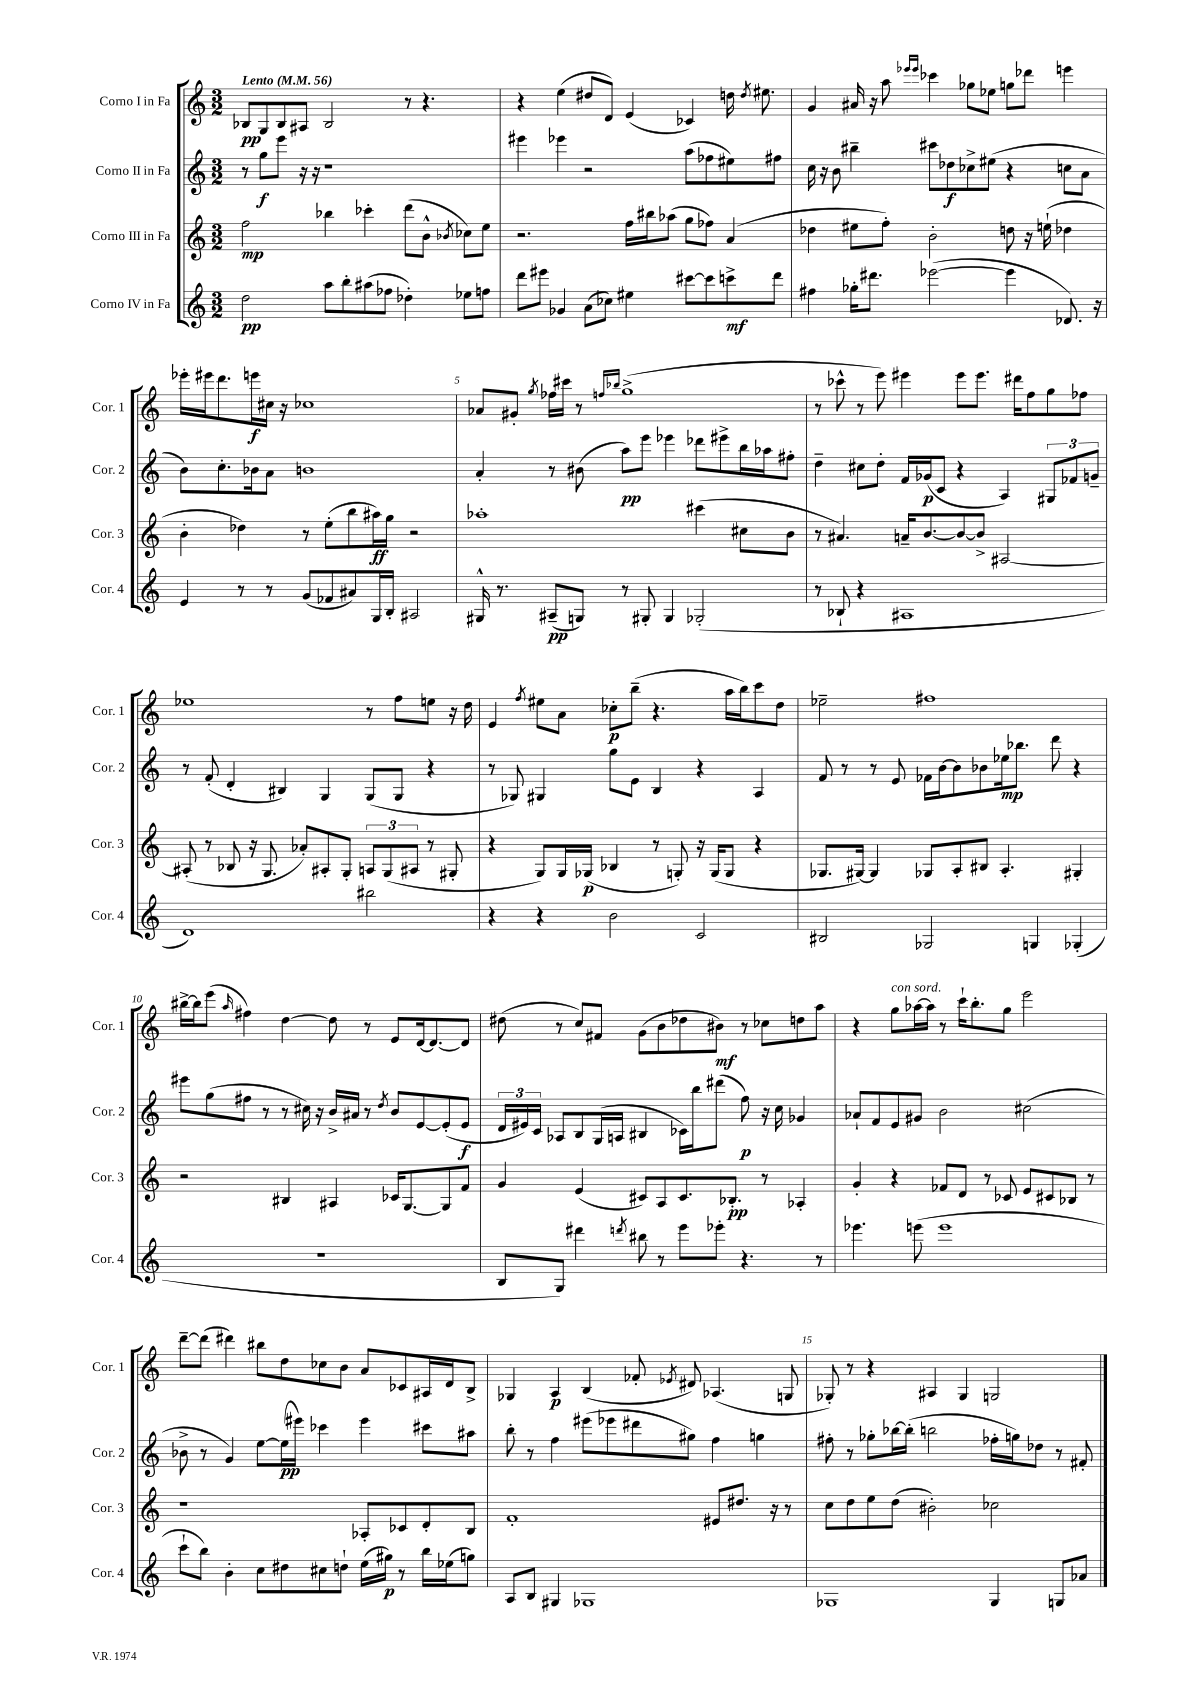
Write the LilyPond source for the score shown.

<<
\new StaffGroup <<
\new Staff = "s0" \with { instrumentName = "Corno I in Fa" shortInstrumentName = "Cor. 1" } {
    \clef treble \key c \major \numericTimeSignature \time 3/2 \tempo "Lento" 4 = 56
    \autoBeamOff bes8[\pp g8 bes8 ais8] bes2 r8 r4. |
    r4 e''4( dis''8[ d'8]) e'4( ces'4) d''16 \acciaccatura { d''8 } eis''8. |
    g'4 ais'16 r16 a''8 \grace { ees'''16[ ees'''16] } ces'''4 ges''8[ ees''8] g''8[ des'''8] e'''4 |
    ees'''16[-. eis'''16 d'''8. e'''16\f cis''16] r16 ces''1 |
    aes'8[ gis'8]-. \acciaccatura { g''8 } fes''16[ cis'''16] r8 \grace { f''16[ bes''16] } g''1->( |
    r8 ces'''8-^ r8 e'''8) eis'''4 eis'''8[ eis'''8.] dis'''16[ f''8 g''8 fes''8] |
    ees''1 r8 f''8[ e''8] r16 d''16 |
    e'4 \acciaccatura { f''8 } eis''8[ a'8] ces''8[-.\p b''8]--( r4. a''16[ b''16) c'''8 d''8] |
    ees''2-- fis''1 |
    bis''16[~-> bis''16 e'''8]( \grace { a''16 } fis''4) d''4~ d''8 r8 e'8[ d'16~ d'8.~ d'8] |
    dis''8( r8 c''8[) fis'8] g'8[( b'8 des''8 bis'8]\mf) r8 ces''8[ d''8 a''8] |
    r4 g''8[^\markup { \italic "con sord." } aes''16~ aes''16] r8 c'''16[-! b''8.-. g''8] e'''2 |
    d'''8[~-- d'''8]( dis'''4) bis''8[ d''8 ces''8 b'8] a'8[ ces'8 ais16 d'16 b8]-> |
    ges4 a4\p b4( fes'8-. \acciaccatura { ees'8 } dis'8) aes4.( g8 |
    ges8-.) r8 r4 ais4 ges4 g2 \bar "|." |
}
\new Staff = "s1" \with { instrumentName = "Corno II in Fa" shortInstrumentName = "Cor. 2" } {
    \clef treble \key c \major \numericTimeSignature \time 3/2
    \autoBeamOff r8 g''8[\f e'''8] r16 r16 r1 |
    eis'''4 ees'''4 r2 a''8[( fes''8 eis''8) fis''8] |
    c''16 r16 b'8 bis''4-- cis'''8[ des''8\f ces''8-> eis''8]( r4 c''8[ a'8] |
    b'8[) c''8.-. bes'16 a'8] b'1 |
    a'4-. r8 bis'8( a''8[\pp) e'''8] ees'''4 des'''8[ eis'''8-> b''16 aes''16 fis''8]-. |
    d''4-- cis''8[ d''8]-. f'16[ ges'16\p( c'8] r4 a4) \tuplet 3/2 { gis8[ fes'8 g'8]-- } |
    r8 f'8-.( d'4-. bis4) g4 g8[( g8] r4 |
    r8 ges8) gis4 g''8[ e'8] b4 r4 a4 |
    f'8 r8 r8 e'8 fes'16[ b'16~ b'8 bes'8 ees''16\mp bes''8.] d'''8 r4 |
    eis'''8[ g''8( fis''8] r8 r8 cis''16) r16 b'16[-> ais'16] r8 \acciaccatura { d''8 } b'8[ e'8~ e'8-.( e'8]\f |
    \tuplet 3/2 { d'16[ eis'16) c'16] } aes8[ b8 g16( a16] bis4 ces'16[) b''16 dis'''8]( f''8\p) r16 c''16 ges'4 |
    aes'8[-! f'8 e'8 gis'8] b'2 cis''2( |
    bes'8-> r8 g'4) e''8[~ e''16\pp( eis'''16]) ces'''4 eis'''4 cis'''8[ ais''8] |
    b''8-. r8 f''4 eis'''8[( ees'''8 dis'''8 gis''8]) f''4 g''4 |
    fis''8-. r8 ges''8[-. bes''16~ bes''16]-.( b''2 fes''16[-. g''16) des''8] r8 fis'8-. \bar "|." |
}
\new Staff = "s2" \with { instrumentName = "Corno III in Fa" shortInstrumentName = "Cor. 3" } {
    \clef treble \key c \major \numericTimeSignature \time 3/2
    \autoBeamOff f''2\mp bes''4 ces'''4-. d'''8[( b'8]-^ \acciaccatura { bes'8 } ces''8[) e''8] |
    r2. f''16[ bis''16 aes''8]( g''8[ fes''8]) a'4( |
    des''4 eis''8[ f''8]-.) b'2-. d''8 r16 e''16-!( des''4 |
    b'4-. des''4) r8 e''8[-.( b''8 ais''16\ff) g''16] r2 |
    aes''1-. cis'''4( cis''8[ b'8] |
    r8 ais'4.) a'16[-- b'8.~ b'8~ b'8]-> ais2~ |
    ais8-.( r8 bes8 r16 g8. aes'8[-.) ais8-. g8]-. \tuplet 3/2 { a8[ g8( ais8] } r8 gis8-. |
    r4 g8[) g16 ges16]\p( bes4 r8 g8-.) r16 g16[( g8] r4 |
    ges8.[ gis16]~) gis4 ges8[ a8-. bis8] a4.-. gis4-. |
    r2 bis4 ais4 ces'16[ g8.~ g8 f'8] |
    g'4 e'4( cis'8[) a8 cis'8. bes8.]-.\pp r8 aes4-. |
    g'4-. r4 fes'8[ d'8] r8 ces'8 e'8[ cis'8 bes8] r8 |
    r1 aes8[-. ces'8 d'8-. b8] |
    f'1-. eis'8[ dis''8.] r16 r8 |
    c''8[ d''8 e''8 d''8]( bis'2-.) ces''2 \bar "|." |
}
\new Staff = "s3" \with { instrumentName = "Corno IV in Fa" shortInstrumentName = "Cor. 4" } {
    \clef treble \key c \major \numericTimeSignature \time 3/2
    \autoBeamOff d''2\pp a''8[ b''8-. ais''8( fes''8] des''4-.) ees''8[ f''8] |
    d'''8[ eis'''8] ges'4 a'8[( ces''8]) eis''4 cis'''8[~ cis'''8 c'''8->\mf d'''8] |
    fis''4 ges''16[-. dis'''8.] ees'''2~( ees'''4 des'8.) r16 |
    e'4 r8 r8 g'8[( fes'8 ais'8) g16 b16]-. ais2 |
    gis16-^ r8. ais8[--\pp( g8]) r8 gis8-. gis4 ges2-.( |
    r8 bes8-! r4 ais1 |
    d'1) bis''2 |
    r4 r4 b'2 c'2 |
    bis2 ges2 g4 ges4-.( |
    R1. |
    b8[ g8]) dis'''4 \acciaccatura { d'''8 } bis''8 r8 e'''8[ ees'''8]-. r4. r8 |
    ees'''4. e'''8( e'''1 |
    c'''8[-! b''8]) b'4-. c''8[ dis''8 cis''8 d''8]-! e''16[( gis''16]\p) r8 b''16[ ees''16( g''8]) |
    a8[ b8] gis4 ges1 |
    ges1 ges4 g8[ aes'8] \bar "|." |
}
>>
>>
\layout { \context { \Score \override BarNumber.break-visibility = ##(#f #t #t) barNumberVisibility = #(every-nth-bar-number-visible 5) } }
